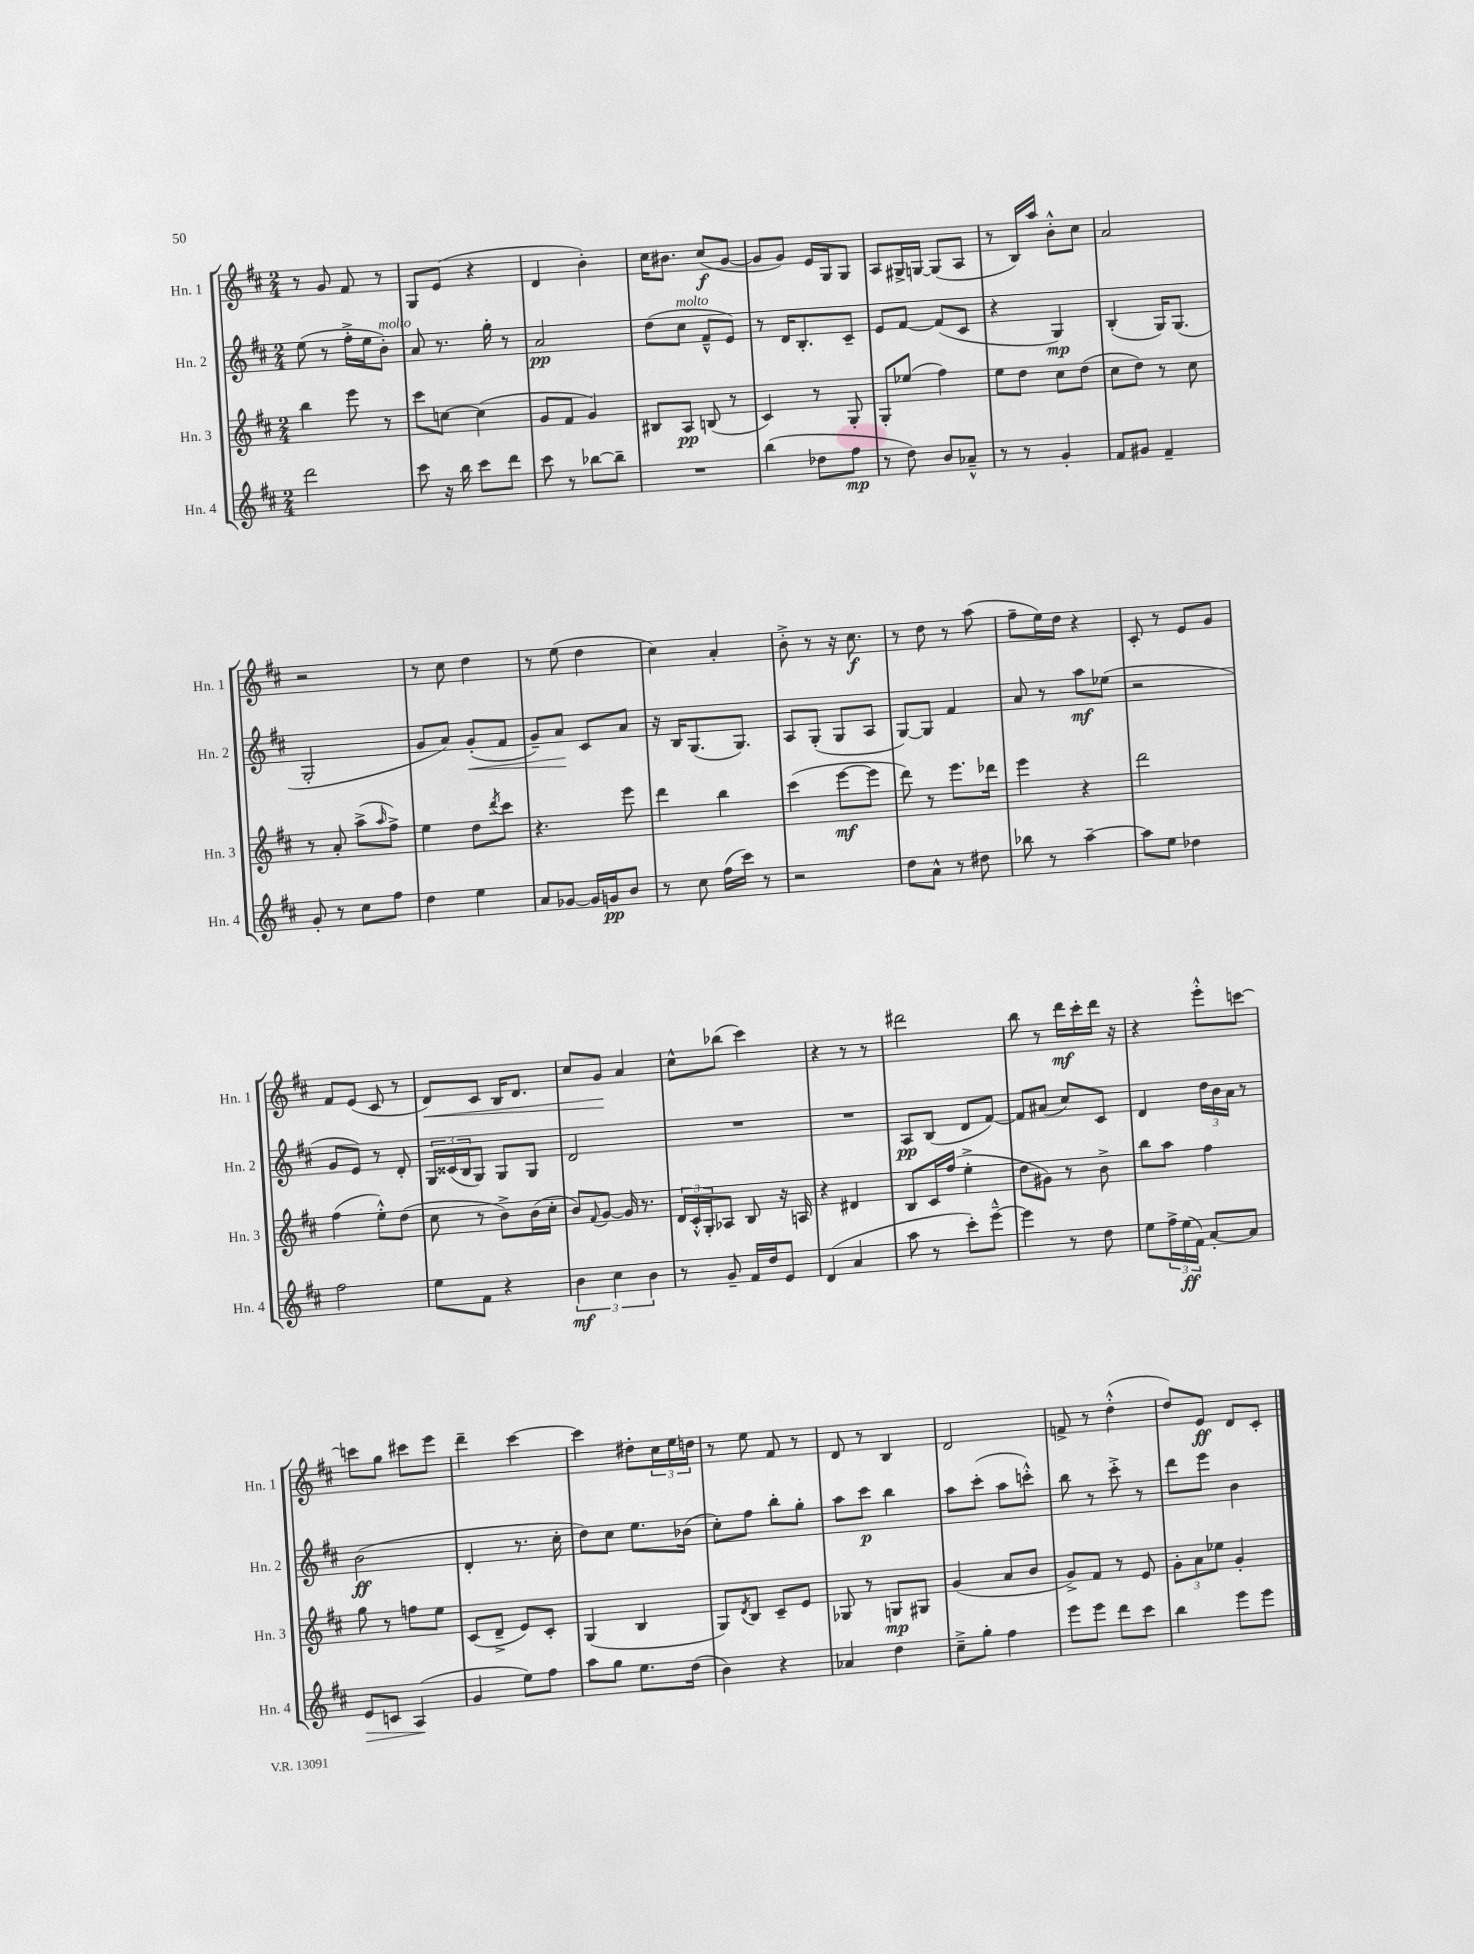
<<
\new StaffGroup <<
\new Staff = "s0" \with { instrumentName = "Hn. 1" shortInstrumentName = "Hn. 1" } {
    \clef treble \key d \major \numericTimeSignature \time 2/4
    r8 g'8 fis'8 r8 |
    g8 e'8( r4 |
    d'4 b'4-.) |
    cis''16 bis'8. cis''8\f( g'8~ |
    g'8 g'8) e'16 g16 g8 |
    a8 gis16-> g16~ g8( a8 |
    r8 b16) a''16 b'8-.-^ cis''8 |
    a'2 |
    r2 |
    r8 cis''8 d''4 |
    r8 e''8( d''4 |
    cis''4) a'4-. |
    b'8-.-> r8 r16 cis''8.\f |
    r8 d''8 r8 a''8( |
    fis''8-- e''16) d''16 r4 |
    cis'8-. r8 e'8 g'8 |
    fis'8 e'8( cis'8 r8 |
    d'8\<) cis'8 b16 d'8. |
    cis''8 g'8\! a'4 |
    cis''8-^ bes''8( cis'''4) |
    r4 r8 r8 |
    dis'''2 |
    b''8 r8 d'''16\mf cis'''16-. d'''16 r16 |
    r4 e'''8-.-^ c'''8~ |
    c'''8 g''8 cis'''8 e'''8 |
    d'''4-- cis'''4~ |
    cis'''4 dis''8-. \tuplet 3/2 { cis''16 e''16 d''16 } |
    r8 e''8 fis'8 r8 |
    d'8 r8 b4 |
    d'2 |
    f'8-> r8 d''4-.-^( |
    d''8) e'8\ff d'8 cis'8-. \bar "|." |
}
\new Staff = "s1" \with { instrumentName = "Hn. 2" shortInstrumentName = "Hn. 2" } {
    \clef treble \key d \major \numericTimeSignature \time 2/4
    e''8( r8 fis''16-.-> e''16 b'8-.^\markup { \italic "molto" }) |
    a'8 r8. g''16-. r8 |
    a'2\pp |
    d''8( cis''8^\markup { \italic "molto" } fis'8---^ e'8) |
    r8 d'16 b8.-. cis'8-- |
    e'8 fis'8~ fis'8( cis'8 |
    r4 g4\mp) |
    b4-.( g16) g8.( |
    g2-. |
    g'8 a'8) g'8-.\<( fis'8 |
    g'8--) a'8\! cis'8 a'8 |
    r16 b16 g8.( g8.) |
    a8 g8-.( g8 a8 |
    g8~) g8 fis'4 |
    a'8 r8 a''8\mf ees''8( |
    r2 |
    g'8 e'8) r8 d'8-. |
    \tuplet 3/2 { g16 cisis'16( b16 } g8) g8 g8 |
    d'2 |
    R2 |
    R2 |
    a8\pp b8( d'8 fis'8~) |
    fis'8 ais'8( cis''8) cis'8 |
    d'4 \tuplet 3/2 { d''16 b'16 a'16 } r8 |
    b'2\ff( |
    d'4-. r8. cis''16-. |
    d''8) cis''8 e''8. bes'16( |
    cis''8-.) fis''8 b''8-. g''8-. |
    a''8 cis'''8\p b''4 |
    a''8 cis'''8-.( a''8 c'''8-.-^) |
    b''8 r8 cis'''8-.-> r8 |
    d'''8 e'''8 b'4 \bar "|." |
}
\new Staff = "s2" \with { instrumentName = "Hn. 3" shortInstrumentName = "Hn. 3" } {
    \clef treble \key d \major \numericTimeSignature \time 2/4
    b''4 e'''8 r8 |
    cis'''8 c''8~ c''4( |
    g'8 fis'8 g'4) |
    bis8 a8\pp b8( r8 |
    cis'4) r8 g8-. |
    g8-. ees''8( fis''4) |
    e''8 d''8 cis''8 d''8( |
    cis''8 d''8) r8 cis''8 |
    r8 a'8-. a''8->( \grace { a''16 } fis''8->) |
    e''4 d''8 \acciaccatura { d'''8 } cis'''8 |
    r4. e'''8 |
    d'''4 b''4 |
    cis'''4( e'''8~\mf e'''8 |
    d'''8) r8 e'''8. des'''16 |
    e'''4 r4 |
    d'''2 |
    fis''4( e''8-.-^) d''8( |
    cis''8 r8 b'8->) b'16( cis''16-. |
    b'8) \appoggiatura { fis'8 } g'8~ g'16 r8. |
    \tuplet 3/2 { d'16 cis'16-.-^ g16-. } aes8 b8 r16 a16 |
    r4 dis'4 |
    b8 cis'16 fis''16( e''4-.-> |
    d''8 gis'8) r8 b'8-> |
    b''8 a''8 fis''4 |
    g''8 r8 f''8 e''8 |
    cis'8( d'8---> e'8) cis'8-. |
    g4( b4 |
    g8) \acciaccatura { d'8 } b8 cis'8-- e'8 |
    ges8 r8 g8\mp gis8 |
    g'4( a'8 b'8 |
    g'8->) fis'8 r8 e'8 |
    \tuplet 3/2 { g'8-. a'8 ees''8 } g'4-. \bar "|." |
}
\new Staff = "s3" \with { instrumentName = "Hn. 4" shortInstrumentName = "Hn. 4" } {
    \clef treble \key d \major \numericTimeSignature \time 2/4
    d'''2 |
    cis'''8 r16 b''16 cis'''8 d'''8 |
    cis'''8 r8 bes''8~ bes''8-- |
    R2 |
    b''4( des''8 fis''8\mp |
    r8 d''8) b'8 aes'8---^ |
    r8 r8 g'4-. |
    fis'8 gis'8 fis'4-- |
    g'8-. r8 cis''8 fis''8 |
    d''4 e''4 |
    a'8 ges'8~ ges'16 g'16\pp b'8 |
    r8 cis''8 fis''16( cis'''16) r8 |
    r2 |
    d''8 a'8-^ r8 dis''8 |
    bes''8 r8 a''4~-- |
    a''8 e''8 des''4 |
    fis''2 |
    e''8 fis'8 r4 |
    \tuplet 3/2 { b'4\mf cis''4 b'4 } |
    r8 g'8-- fis'16 d''16 e'8 |
    d'4( a'4 |
    a''8 r8 cis'''8-.) e'''8~---^ |
    e'''4 r8 d''8 |
    e''8 \tuplet 3/2 { fis''16-> e''16\ff( fis'16) } a'8~-. a'8 |
    e'8\> c'8 a4\!( |
    g'4 e''8) fis''8 |
    a''8 g''8 e''8. d''16( |
    b'4) r4 |
    aes'4 d''4 |
    cis''8---> g''8-. fis''4 |
    e'''8 e'''8 d'''8 cis'''8 |
    b''4 e'''8 e'''8 \bar "|." |
}
>>
>>
\layout { \context { \Score \remove "Bar_number_engraver" } }
